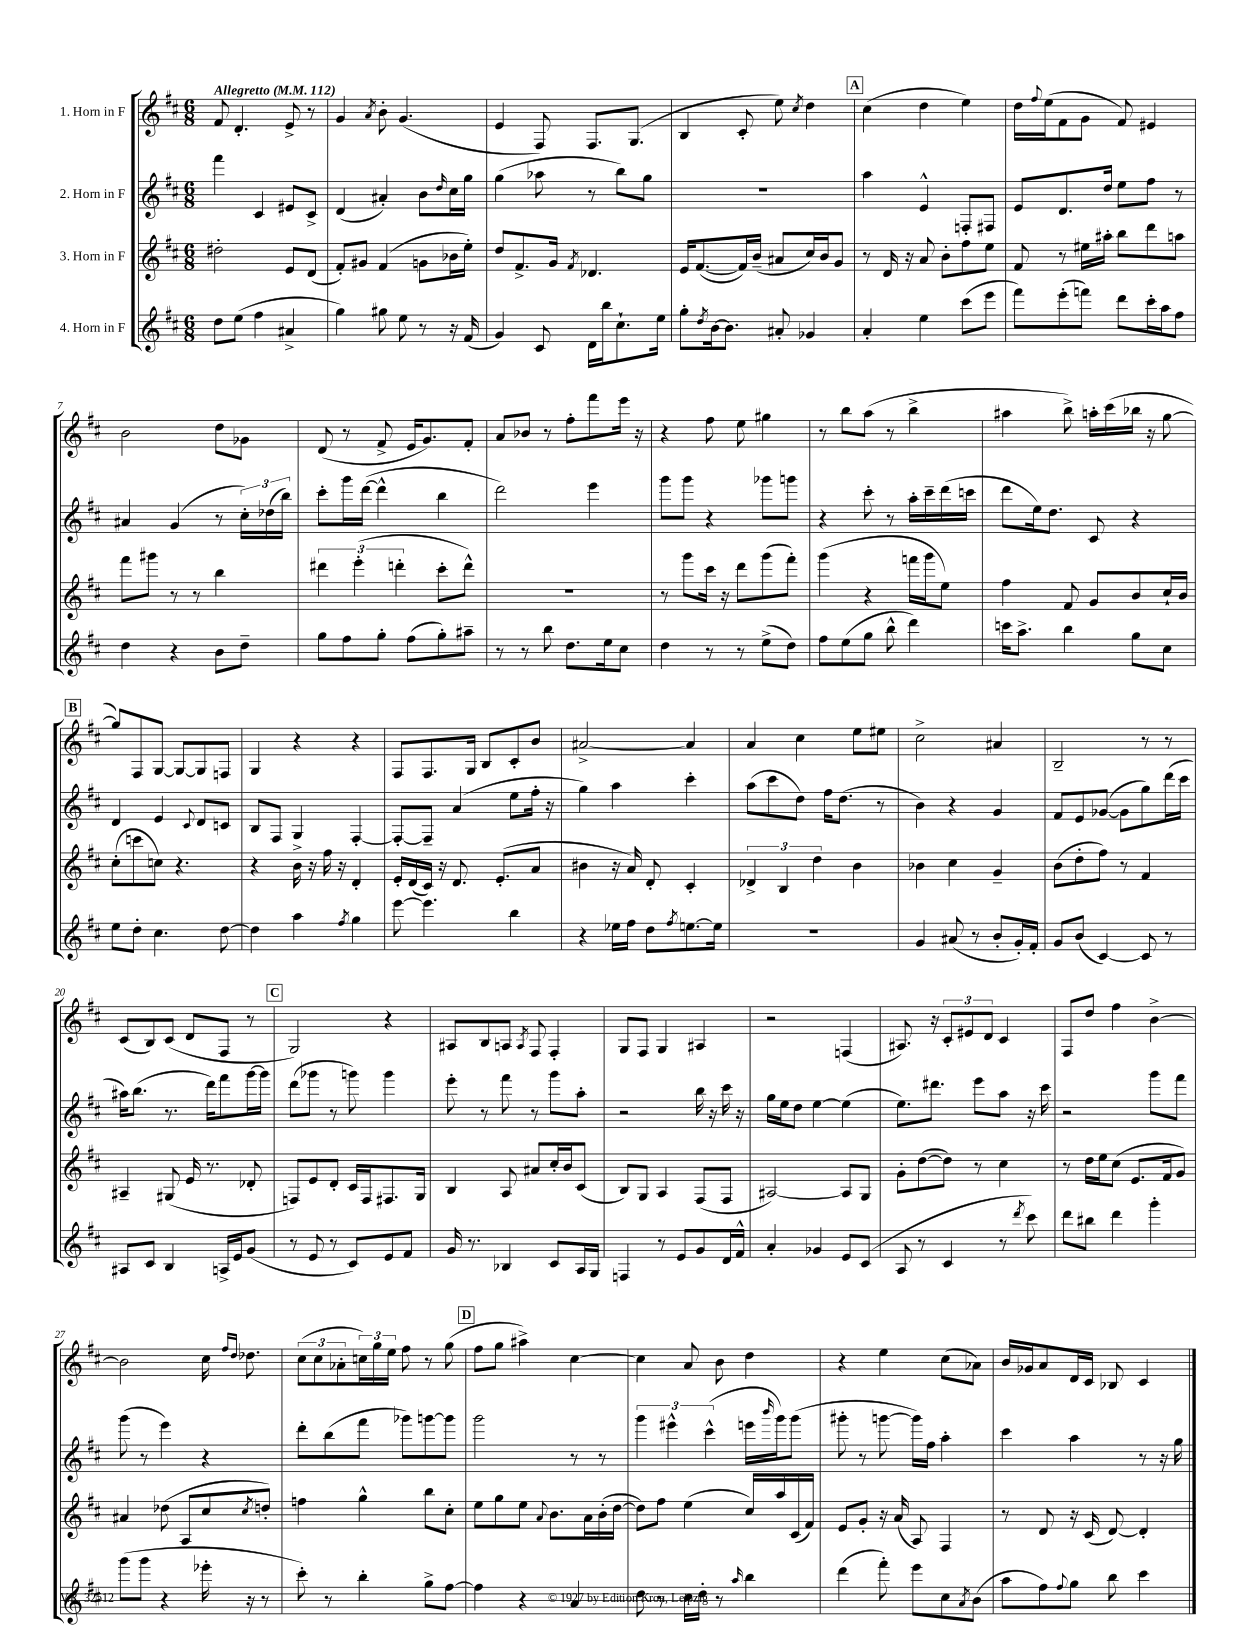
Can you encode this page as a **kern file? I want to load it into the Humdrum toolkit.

**kern	**kern	**kern	**kern
*part4	*part3	*part2	*part1
*staff4	*staff3	*staff2	*staff1
*I"4. Horn in F	*I"3. Horn in F	*I"2. Horn in F	*I"1. Horn in F
*clefG2	*clefG2	*clefG2	*clefG2
*k[f#c#]	*k[f#c#]	*k[f#c#]	*k[f#c#]
*M6/8	*M6/8	*M6/8	*M6/8
*MM112	*MM112	*MM112	*MM112
=1	=1	=1	=1
!	!	!	!LO:TX:a:B:t=Allegretto
8dd\L	2dd#X'\	4fff#\	8f#/
(8ee\J	.	.	4.d'/
4ff#\	.	4c#/	.
4a#X^/	8e/L	8e#X/L	8e^/
.	(8d/J	8c#^/J	8r
=2	=2	=2	=2
4gg\)	8f#'/L)	(4d/	4g/
.	8g#X/J	.	.
.	.	.	8qa/
8gg#X\	(4f#/	4a#X'/)	8b'\
8ee\	.	.	(4.g/
8r	8gn\L	8b\L	.
.	.	16qqdd/	.
16r	16b-X\L	16cc#\L	.
(16f#/	16ee'\JJ)	16gg\JJ	.
=3	=3	=3	=3
4g/)	8dd/L	(4gg\	4e/
.	8.f#^/	.	.
8c#/	.	8aa-X\	8F#/)
.	16g/Jk	.	.
.	8qf#/	.	.
16d\LL	4.d-X/	8r	8.F#/L
16bb\J	.	.	.
8.cc#`\	.	8bb\L)	.
.	.	.	(8.G/J
.	.	8gg\J	.
16ee\Jk	.	.	.
=4	=4	=4	=4
8gg'\L	16e/KL	2.r	4B/
.	([8.f#/	.	.
8qdd/	.	.	.
[16b\k	.	.	.
8.b\J]	.	.	.
.	16f#/L])	.	8c#'/
.	(16b~/JJ	.	.
8a#X'/	8a#X/L	.	8ee\)
.	.	.	8qcc#/
4g-X/	16cc#/L)	.	4dd\
.	16b/J	.	.
.	8g/J	.	.
!!LO:REH:place=s1:t=A
=5	=5	=5	=5
4a'/	8r	4aa\	(4cc#\
.	16d/	.	.
.	16r	.	.
4ee\	8a/	4e^^/	4dd\
.	8b'\L	.	.
(8ccc#\L	8ff#\	8Fn'/L	4ee\)
8eee\J	8ee\J	8F#X/J	.
=6	=6	=6	=6
8fff#\L)	8f#/	8e/L	16dd\LL
.	.	.	8qqff#/
.	.	.	(16ee\J
(8eee'\	8r	8.d/	8f#\
8fffn\J)	16ee#X\LL	.	8g\J
.	16aa#X'\JJ	16dd/Jk	.
8ddd\L	8bb\L	8ee\L	8f#/)
16ccc#'\L	8ddd\	8ff#\J	4e#X/
16aa\J	.	.	.
8ff#\J	8aan\J	8r	.
!!LO:LB:g=z
=7	=7	=7	=7
4dd\	8fff#\L	4a#X/	2b\
.	8ggg#X\J	.	.
4r	8r	(4g/	.
.	8r	.	.
8b\L	4bb\	8r	8dd\L
8dd~\J	.	24cc#'\LL)	8g-X\J
.	.	(24dd-X\	.
.	.	24bb\JJ)	.
=8	=8	=8	=8
8gg\L	6ddd#X\	8ccc#'\L	(8d/
8ff#\	.	16ggg\L	8r
.	(6eee'\	.	.
.	.	([16ddd\JJ	.
8gg'\J	.	4ddd^^\]	8f#^/
.	6dddn'\	.	.
(8ff#\L	.	.	16e/KL
.	.	.	8.g/)
8gg'\)	8ccc#'\L	4bb\	.
8aa#X~\J	8ddd^^\J)	.	8f#'/J
=9	=9	=9	=9
8r	2.r	2ddd\)	8a/L
8r	.	.	8b-X/J
8bb\	.	.	8r
8.dd\L	.	.	8ff#'\L
.	.	4eee\	8fff#\
16ee\k	.	.	.
8cc#\J	.	.	16eee\Jk
.	.	.	16r
=10	=10	=10	=10
4dd\	8r	8ggg\L	4r
.	8ggg\L	8ggg\J	.
8r	16ccc#\Jk	4r	8ff#\
.	16r	.	.
8r	8ddd\L	.	8ee\
(8ee^\L	(8ggg\	8ggg-X\L	4gg#X\
8dd\J)	8fff#'\J)	8gggn\J	.
=11	=11	=11	=11
8ff#\L	(4ggg\	4r	8r
(8ee\	.	.	8bb\L
8gg\J	4r	8ccc#'\	(8aa\J
8bb^^\	.	8r	8r
4ddd\)	16fffn\LL	16aa'\LL	4bb^\
.	16ggg\J	16ccc#~\	.
.	8ee\J)	(16ddd\	.
.	.	16cccn\JJ	.
=12	=12	=12	=12
16cccn\KL	4ff#\	8ddd\L	4aa#X\
8.aa^\J	.	.	.
.	.	16ee\k)	.
.	.	8.dd\J	.
4bb\	8f#/	.	8bb^\)
.	8g/L	8c#/	16aan'\LL
.	.	.	(16ccc#\
8gg\L	8b/	4r	16bb-X\JJ
.	.	.	16r
8cc#\J	16cc#`/L	.	[8gg\
.	16b/JJ	.	.
!!LO:LB:g=z
!!LO:REH:place=s1:t=B
=13	=13	=13	=13
8ee\L	(8cc#'\L	4d/	8gg/L])
8dd'\J	8cccn\	.	8F#/
4.cc#\	8ccn\J)	4e/	[8G/J
.	4.r	.	8G/L_
.	.	8qqc#/	.
.	.	8d/L	8G/]
[8dd\	.	8cn/J	8Fn/J
=14	=14	=14	=14
4dd\]	4r	8B/L	4G/
.	.	8F#/J	.
4aa\	16b^\	4G/	4r
.	16r	.	.
.	16ff#\	.	.
.	16r	.	.
8qff#/	.	.	.
4gg\	4d'/	[4F#'/	4r
=15	=15	=15	=15
[8eee\	16e'/LL	8F#'/L_	8F#/L
.	(16d/	.	.
4.eee\]	16c#/JJ)	8F#~/J]	8.F#/
.	16r	.	.
.	8.d/	(4a/	.
.	.	.	16G/Jk
.	.	.	8B/L
.	(8.e'/L	.	.
4bb\	.	8ee\L	8c#'/
.	8a/J	16ff#'\Jk	8b/J
.	.	16r	.
=16	=16	=16	=16
4r	4b#X\	4gg\)	[2a#X^/
16ee-X\LL	16r	4aa\	.
16ff#\JJ	16a/)	.	.
8dd\L	8d'/	.	.
8qff#/	.	.	.
[8.een\	4c#'/	4ccc#'\	4a#/]
16ee\Jk]	.	.	.
=17	=17	=17	=17
2.r	6d-X^/	(8aa\L	4a/
.	.	8ccc#\	.
.	6B/	.	.
.	.	8dd\J)	4cc#\
.	6dd\	.	.
.	.	16ff#\KL	.
.	.	(8.dd\J	.
.	4b\	.	8ee\L
.	.	8r	8ee#X\J
=18	=18	=18	=18
4g/	4b-X\	4b\)	2cc#^\
(8a#X/	4cc#\	4r	.
8r	.	.	.
8b'/L	4g~/	4g/	4a#X/
16g'/L)	.	.	.
16f#'/JJ	.	.	.
=19	=19	=19	=19
8g/L	(8b\L	8f#/L	2B~/
(8b/J	8dd'\	8e/	.
[4c#/)	8ff#\J)	([8g-X/J	.
.	8r	8g-\L]	.
8c#/]	4f#/	8gg\)	8r
8r	.	(16ddd\L	8r
.	.	16ccc#\JJ	.
!!LO:LB:g=z
=20	=20	=20	=20
8A#X/L	4A#X~/	16aa#X\KL)	(8c#/L
.	.	(8.bb\J	.
8c#/J	.	.	8B/)
4B/	(8G#X/	8.r	(8c#/J
.	16e/	.	8d/L
.	8.r	16ddd\KL)	.
16An^/LL	.	8fff#\	8F#/J
16e/J	.	.	.
(8g/J	8d-X'/	[16ggg\L	8r
.	.	16ggg\JJ]	.
!!LO:REH:place=s1:t=C
=21	=21	=21	=21
8r	8Fn/L)	(8ddd\L	2G/)
8e/	8e/	8ggg-X\J	.
8r	8d'/J	8r	.
8c#/L)	16c#/LL	8gggn\)	.
.	16F/J	.	.
8e/	8.F#X/	4ggg\	4r
8f#/J	.	.	.
.	16G/Jk	.	.
=22	=22	=22	=22
16g/	4B/	8eee'\	8A#X/L
8.r	.	.	.
.	.	8r	8B/
4B-X/	8A/	8fff#\	8An/J
.	.	.	8qA/
.	8a#X/L	8r	8F#/
8c#/L	16cc#'/L	8ggg\L	4F#'/
.	16b/J	.	.
16A/L	(8c#/J	8aa'\J	.
16G/JJ	.	.	.
=23	=23	=23	=23
4Fn/	8B/L)	2r	8G/L
.	8G/J	.	8F#/J
8r	4A/	.	4G/
8e/L	.	.	.
8g/	(8F#/L	16bb\	4A#X/
.	.	16r	.
16d/L	8F#/J	16ccc#\	.
16f#^^/JJ	.	16r	.
=24	=24	=24	=24
4a'/	[2A#X/)	16gg\LL	2r
.	.	16ee\J	.
.	.	8dd\J	.
4g-X/	.	[4ee\	.
8e/L	8A#/L]	(4ee\]	(4Fn/
(8c#/J	8G/J	.	.
=25	=25	=25	=25
8A/	8g'\L	8.ee\L)	8.A#X/)
8r	([8dd\	.	.
.	.	8.ddd#X\J	16r
4c#/	8dd\J])	.	12c#'/L
.	.	.	12e#X/
.	8r	8eee\L	.
.	.	.	12d/J
8r	4cc#\	8aa\J	4c#/
8qddd/	.	.	.
8ccc#\)	.	16r	.
.	.	16ccc#\	.
=26	=26	=26	=26
8ddd\L	8r	2r	8F#/L
8bb#X\J	16dd\LL	.	8dd/J
.	16ee\J	.	.
4ddd\	(8cc#\J	.	4ff#\
.	8.e/L	.	.
4ggg'\	.	8ggg\L	[4b^\
.	16f#/k	.	.
.	8g/J)	8fff#\J	.
!!LO:LB:g=z
=27	=27	=27	=27
(8ggg\L	4a#X/	(8ggg\	2b\]
8ggg\J	.	8r	.
4r	(8dd-X\	4eee\)	.
.	8A/L	.	.
16eee-X'\	8cc#/	4r	16cc#\
.	.	.	16qqff#/LL
.	.	.	16qqdd/JJ
16r	.	.	8.dd-X\
.	8qcc#/	.	.
8r	8ddn'/J)	.	.
=28	=28	=28	=28
8ccc#'\)	4ffn\	8ddd'\L	(12cc#\L
.	.	.	12cc#\
8r	.	(8bb\	.
.	.	.	12a-X'\
4bb'\	4gg^^\	8fff#\J	24ccn\L)
.	.	.	24gg\
.	.	.	24ee\JJ
.	.	8ggg-X\L)	8ff#\
8gg^\L	8bb\L	[8gggn\	8r
[8ff#\J	8cc#'\J	8ggg\J]	(8gg\
!!LO:REH:place=s1:t=D
=29	=29	=29	=29
4ff#\]	8ee\L	2ggg\	8ff#\L
.	8gg\	.	8gg\J
4r	8ee\J	.	4aa#X^\)
.	8qqa/	.	.
.	8.b\L	.	.
4a/	.	8r	[4cc#\
.	16a\L	.	.
.	(16b'\	8r	.
.	[16dd\JJ	.	.
=30	=30	=30	=30
8dd\	8dd\L])	6ggg\	4cc#\]
8r	8ff#\J	.	.
.	.	6eee#X^^\	.
16cc#\LL	(4ee\	.	8a/
16dd'\JJ	.	.	.
.	.	(6ccc#^^\	.
8r	.	.	8b\
16qqaa/	.	.	.
4bb\	16cc#/LL)	16eeen\LL	4dd\
.	.	16qqbbb/	.
.	16aa/	16ggg\J)	.
.	(16c#/	(8ggg\J	.
.	16f#/JJ)	.	.
=31	=31	=31	=31
(4ddd\	8e/L	8ggg#X'\	4r
.	8g'/J	8r	.
8fff#'\)	16r	[8gggn\	4ee\
.	(16a/	.	.
8eee\L	8A/)	16ggg\LL])	.
.	.	16ff#\JJ	.
8cc#\	4F#/	4aa'\	(8cc#\L
8qa/	.	.	.
(8b\J	.	.	8a-X\J)
=32	=32	=32	=32
8aa\L	8r	4ccc#\	16b/LL
.	.	.	16g-X/J
8ff#\)	8d/	.	8a/
8qqff#/	.	.	.
8gg\J	16r	4aa\	16d/L
.	(16c#/	.	16c#/JJ
8bb\	[8d/)	.	8B-X/
4ccc#\	4d'/]	8r	4c#/
.	.	16r	.
.	.	16gg\	.
==	==	==	==
*-	*-	*-	*-
